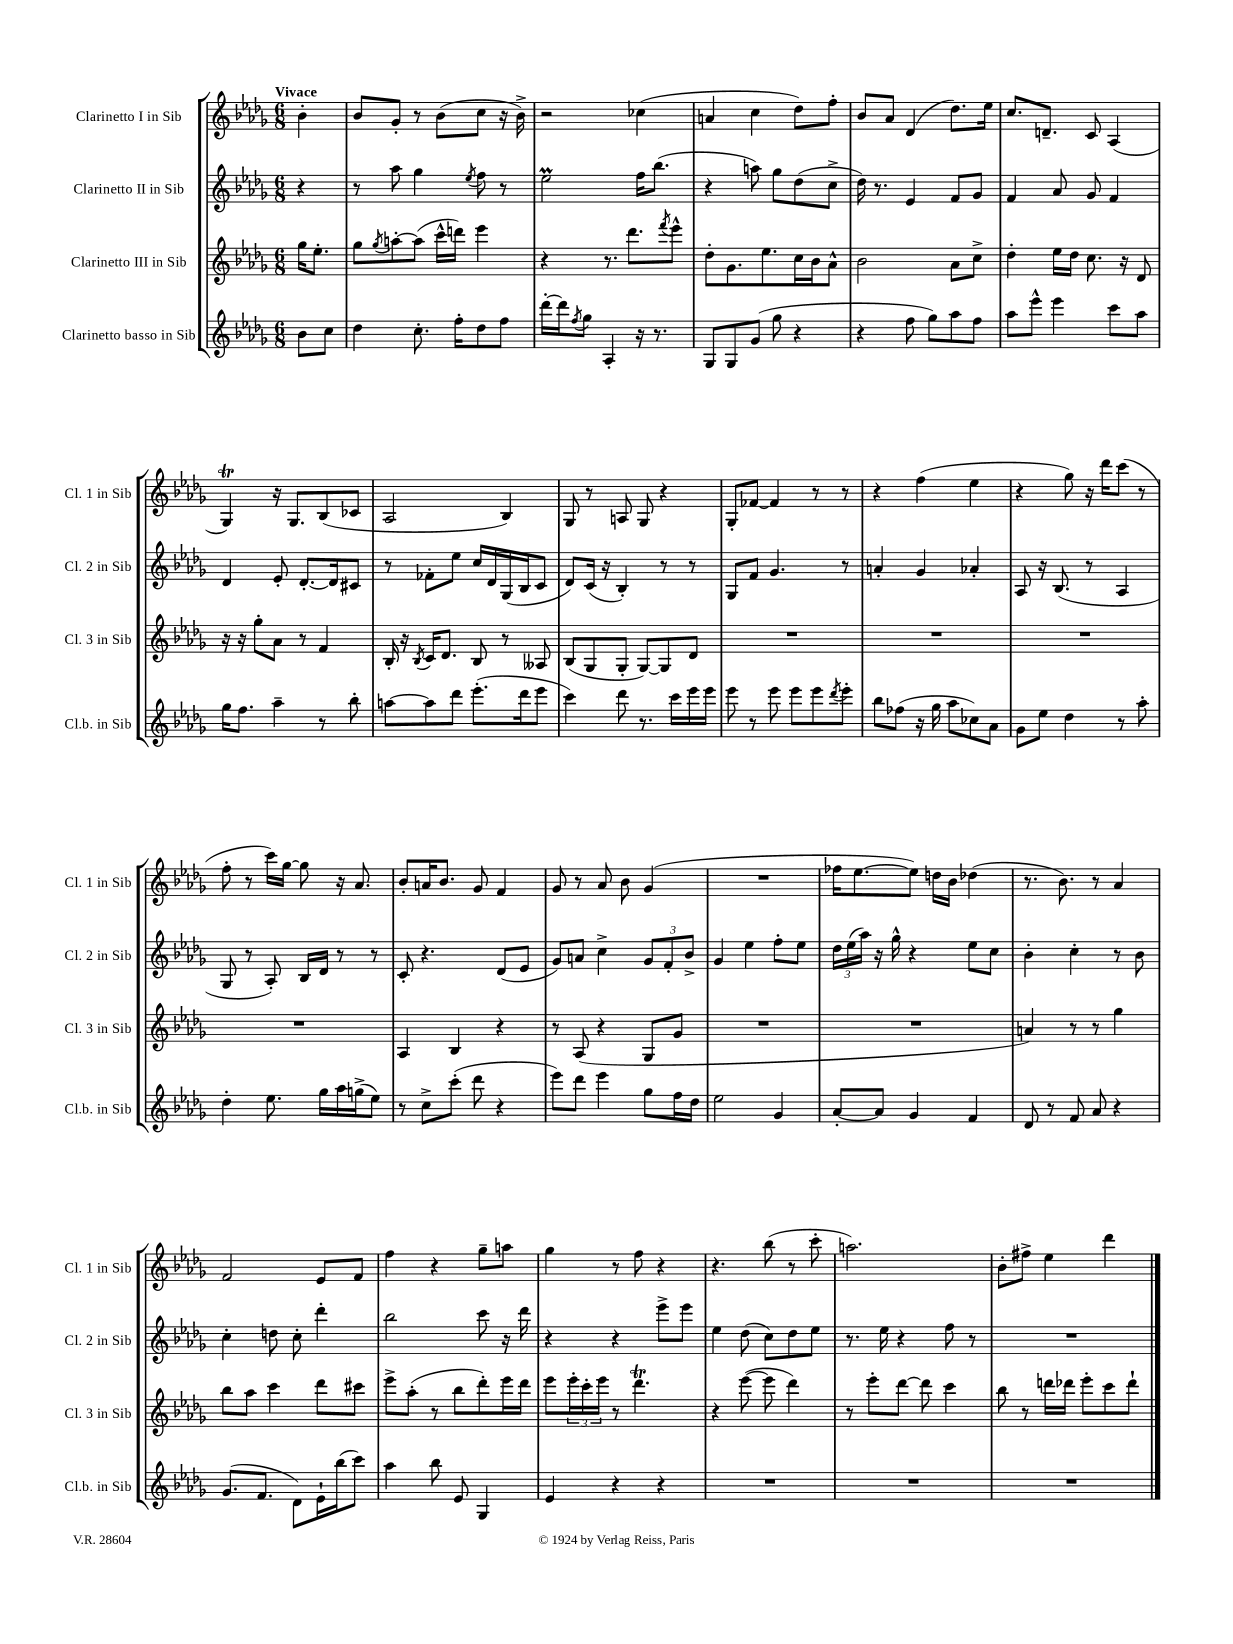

**kern	**kern	**kern	**kern
*part4	*part3	*part2	*part1
*staff4	*staff3	*staff2	*staff1
*I"Clarinetto basso in Sib	*I"Clarinetto III in Sib	*I"Clarinetto II in Sib	*I"Clarinetto I in Sib
*I'Cl.b. in Sib	*I'Cl. 3 in Sib	*I'Cl. 2 in Sib	*I'Cl. 1 in Sib
*clefG2	*clefG2	*clefG2	*clefG2
*k[b-e-a-d-g-]	*k[b-e-a-d-g-]	*k[b-e-a-d-g-]	*k[b-e-a-d-g-]
*M6/8	*M6/8	*M6/8	*M6/8
=	=	=	=
!	!	!	!LO:TX:a:B:t=Vivace
8b-\L	16gg-\KL	4r	4b-'\
.	8.ee-'\J	.	.
8cc\J	.	.	.
=1	=1	=1	=1
4dd-\	8gg-\L	8r	8b-/L
.	8qgg-/	.	.
.	[8aan'\	8aa-\	8g-'/J
8.cc'\	(8aa\J]	4gg-\	8r
.	16ccc^^\LL	.	(8b-\L
16ff'\KL	16dddn\JJ)	.	.
.	.	8qee-/	.
8dd-\	4eee-\	8ff\	8cc\J
8ff\J	.	8r	16r
.	.	.	16b-^\)
=2	=2	=2	=2
[16ddd-'\LL	4r	2ee-M\	2r
16ddd-\J]	.	.	.
8qff/	.	.	.
8gg-\J	.	.	.
4A-'/	8.r	.	.
.	8.ddd-\L	.	.
16r	.	16ff\KL	(4cc-X\
8.r	.	(8.bb-\J	.
.	8qfff/	.	.
.	8eee-^^\J	.	.
=3	=3	=3	=3
8G-/L	8dd-'\L	4r	4an/
8G-/	8.g-\	.	.
(8g-/J	.	8aan\)	4cc\
.	8.ee-\	.	.
8gg-\	.	8gg-\L	.
4r	16cc\L	(8dd-\	8dd-\L)
.	16b-\J	.	.
.	8a-^^\J	8cc^\J	8ff'\J
=4	=4	=4	=4
4r	2b-\	16dd-\)	8b-/L
.	.	8.r	.
.	.	.	8a-/J
8ff\	.	4e-/	(4d-/
8gg-\L)	.	.	.
8aa-\	8a-\L	8f/L	8.dd-\L)
8ff\J	8cc^\J	8g-/J	.
.	.	.	16ee-\Jk
=5	=5	=5	=5
8aa-\L	4dd-'\	4f/	8.cc/L
8eee-^^\J	.	.	.
.	.	.	8.dn~/J
4eee-\	16ee-\LL	8a-/	.
.	16dd-\JJ	.	.
.	8.cc\	8g-/	8c/
8ccc\L	.	4f/	(4A-/
.	16r	.	.
8aa-\J	8d-/	.	.
!!LO:LB:g=z
=6	=6	=6	=6
16gg-\KL	16r	4d-/	4G-T/)
8.ff\J	16r	.	.
.	8gg-'\L	.	.
4aa-~\	8a-\J	8e-'/	16r
.	.	.	8.G-/L
.	8r	[8.d-'/L	.
8r	4f/	.	(8B-/
.	.	16d-/k]	.
8bb-'\	.	8c#X/J	8c-X/J
=7	=7	=7	=7
[8aan\L	16B-'/	8r	2A-/
.	16r	.	.
.	8qB-/	.	.
8aa\]	16c/KL	8f-X'\L	.
.	8.d-/J	.	.
8ddd-\J	.	8ee-\J	.
(8.eee-'\L	8B-/	16cc/LL	.
.	.	16d-/	.
.	8r	(16G-/	4B-/)
16ddd-\k	.	16B-/J	.
8eee-\J	8A--X/	8c/J	.
=8	=8	=8	=8
4ccc\)	(8B-/L	8d-/L)	8G-/
.	8G-/	(16c/Jk	8r
.	.	16r	.
8ddd-\	8G-'/J	4B-'/)	8An/
8.r	[8G-/L)	.	8G-/
.	8G-/]	8r	4r
16ccc\LL	.	.	.
16eee-\	8d-/J	8r	.
16eee-\JJ	.	.	.
=9	=9	=9	=9
8eee-\	2.r	8G-/L	8G-'/L
8r	.	8f/J	[8f-X/J
8eee-\	.	4.g-/	4f-/]
8eee-\L	.	.	.
8eee-\	.	.	8r
8qddd-/	.	.	.
8eee-'\J	.	8r	8r
=10	=10	=10	=10
8bb-\L	2.r	4an'/	4r
(8ff-X\J	.	.	.
16r	.	4g-/	(4ff\
16gg-\	.	.	.
8aa-\L	.	.	.
8cc-X\)	.	4a-X'/	4ee-\
8a-\J	.	.	.
=11	=11	=11	=11
8g-\L	2.r	8A-/	4r
8ee-\J	.	16r	.
.	.	(8.B-/	.
4dd-\	.	.	8gg-\)
.	.	8r	16r
.	.	.	16ddd-\KL
8r	.	4A-/	(8ccc\J
8aa-'\	.	.	8r
!!LO:LB:g=z
=12	=12	=12	=12
4dd-'\	2.r	8G-/	8ff'\
.	.	8r	8r
8.ee-\	.	8A-'/)	16ccc\LL)
.	.	.	[16gg-\JJ
.	.	16B-/LL	8gg-\]
16gg-\LL	.	16d-/JJ	.
16aa-\	.	8r	16r
(16ggn^\J	.	.	8.a-/
8ee-\J)	.	8r	.
=13	=13	=13	=13
8r	4A-/	8c'/	8b-'/L
8cc^\L	.	4.r	16an/K
.	.	.	8.b-/J
(8ccc'\J	4B-/	.	.
8ddd-\	.	.	8g-/
4r	4r	(8d-/L	4f/
.	.	8e-/J	.
=14	=14	=14	=14
8eee-\L)	8r	8g-/L)	8g-/
8ddd-\J	(8A-/	8an/J	8r
4eee-\	4r	4cc^\	8a-/
.	.	.	8b-\
8gg-\L	8G-/L	12g-/L	(4g-/
.	.	12f'/	.
16ff\L	8g-/J	.	.
.	.	12b-^/J	.
16dd-\JJ	.	.	.
=15	=15	=15	=15
2ee-\	2.r	4g-/	2.r
.	.	4ee-\	.
4g-/	.	8ff'\L	.
.	.	8ee-\J	.
=16	=16	=16	=16
[8a-'/L	2.r	24dd-\LL	16ff-X\KL
.	.	(24ee-\	.
.	.	.	[8.ee-\
.	.	24aa-\JJ)	.
8a-/J]	.	16r	.
.	.	16gg-^^\	.
4g-/	.	4r	8ee-\J])
.	.	.	16ddn\LL
.	.	.	16b-\JJ
4f/	.	8ee-\L	(4dd-X\
.	.	8cc\J	.
=17	=17	=17	=17
8d-/	4an/)	4b-'\	8.r
8r	.	.	.
.	.	.	8.b-\)
8f/	8r	4cc'\	.
8a-/	8r	.	8r
4r	4gg-\	8r	4a-/
.	.	8b-\	.
!!LO:LB:g=z
=18	=18	=18	=18
(8.g-/L	8bb-\L	4cc'\	2f/
.	8aa-\J	.	.
8.f/J	.	.	.
.	4ccc\	8ddn\	.
8d-\L)	.	8cc'\	.
16e-`\L	8ddd-\L	4ddd-'\	8e-/L
(16bb-\J	.	.	.
8ccc\J)	8ccc#X\J	.	8f/J
=19	=19	=19	=19
4aa-\	8eee-^\L	2bb-\	4ff\
.	(8aa-'\J	.	.
8bb-\	8r	.	4r
8e-/	8bb-\L	.	.
4G-/	8ddd-'\)	8ccc\	8gg-~\L
.	16eee-\L	16r	8aan\J
.	16ddd-\JJ	16ddd-\	.
=20	=20	=20	=20
4e-/	8eee-\L	4r	4gg-\
.	24eee-'\L	.	.
.	24ccc'\	.	.
.	24eee-\JJ	.	.
4r	8r	4r	8r
.	4.ddd-T\	.	8ff\
4r	.	8eee-^\L	4r
.	.	8eee-\J	.
=21	=21	=21	=21
2.r	4r	4ee-\	4.r
.	([8eee-\	(8dd-\	.
.	8eee-\]	8cc\L)	(8bb-\
.	4ddd-\)	8dd-\	8r
.	.	8ee-\J	8ccc'\
=22	=22	=22	=22
2.r	8r	8.r	2.aan\)
.	8eee-'\L	.	.
.	.	16ee-\	.
.	[8ddd-\J	4r	.
.	8ddd-\]	.	.
.	4ccc\	8ff\	.
.	.	8r	.
=23	=23	=23	=23
2.r	8bb-\	2.r	8b-'\L
.	8r	.	8ff#X^\J
.	16dddn\LL	.	4ee-\
.	16ddd-X\JJ	.	.
.	8eee-'\L	.	.
.	8ccc\	.	4ddd-\
.	8ddd-`\J	.	.
==	==	==	==
*-	*-	*-	*-
